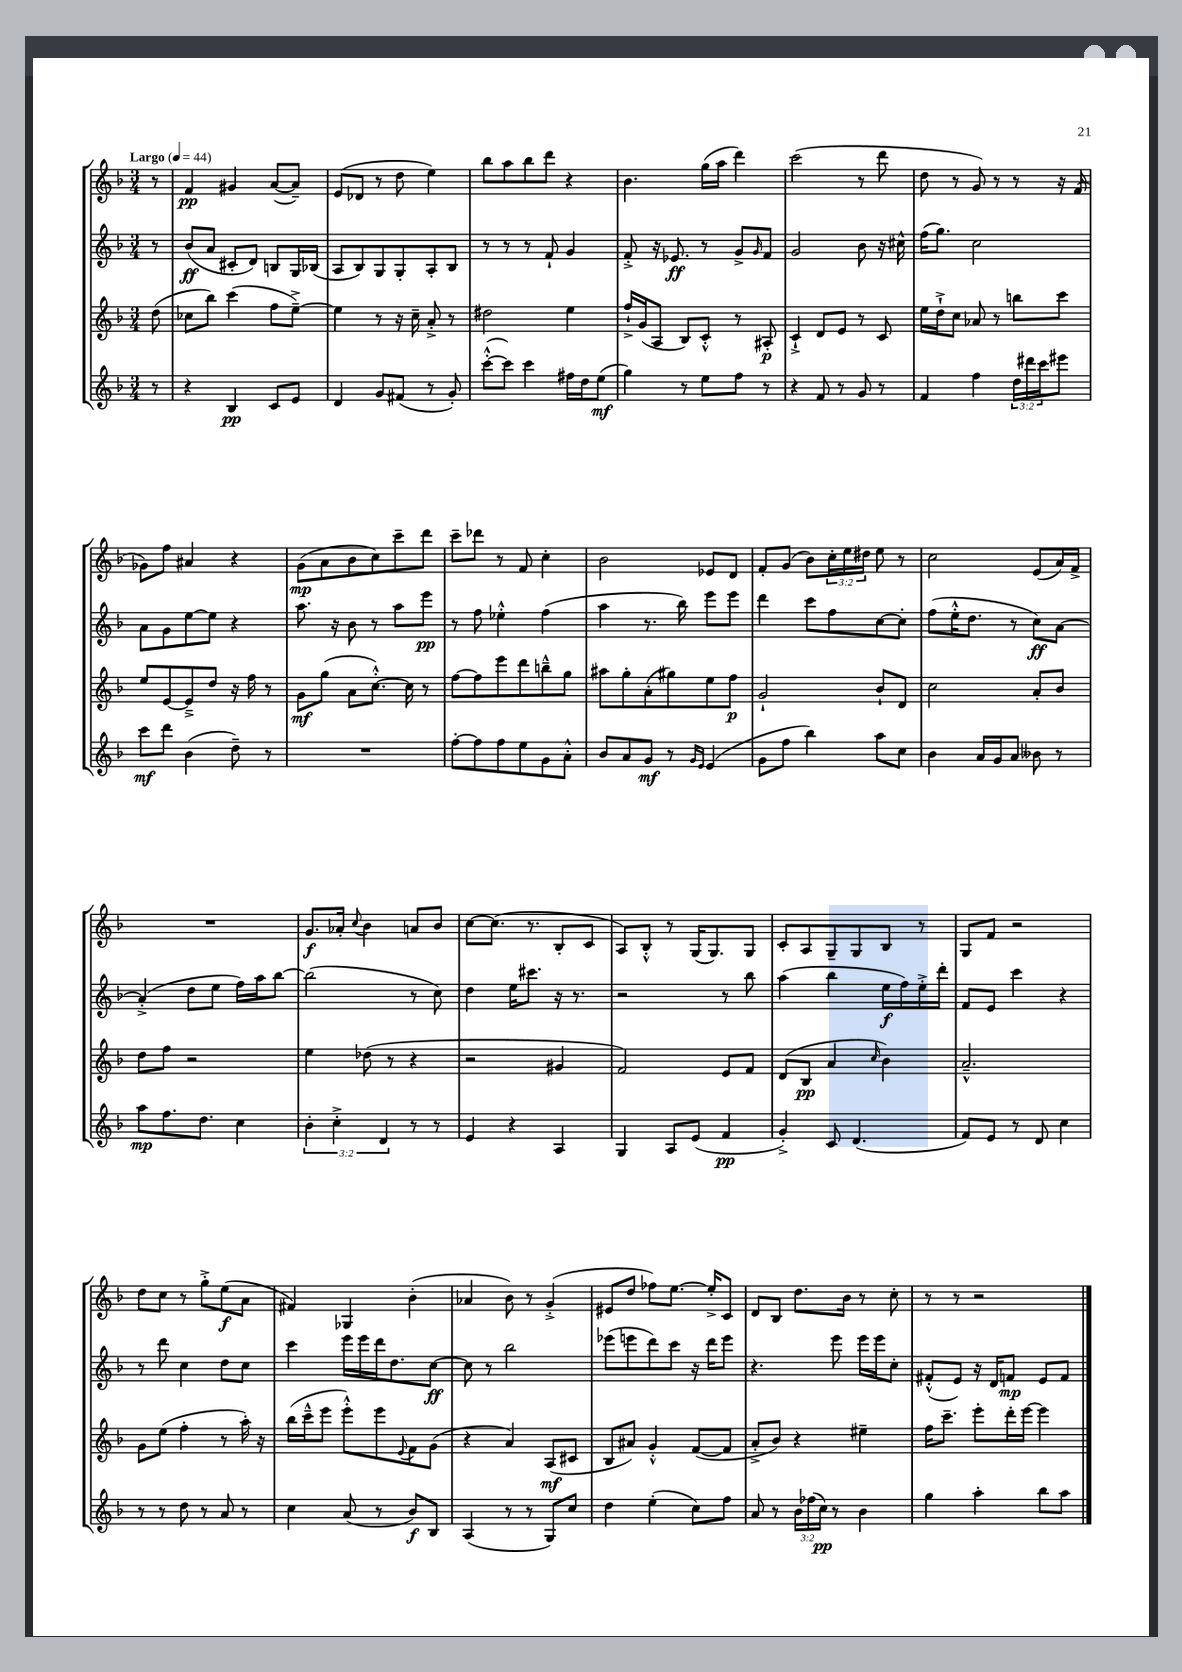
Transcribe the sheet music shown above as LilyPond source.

<<
\new StaffGroup <<
\new Staff = "s0" {
    \clef treble \key f \major \numericTimeSignature \time 3/4 \override Staff.TupletNumber.text = #tuplet-number::calc-fraction-text \partial 8 \tempo "Largo" 4 = 44
    r8 |
    f'4\pp gis'4 a'8~( a'8--) |
    e'8( des'8 r8 d''8 e''4) |
    bes''8 a''8 bes''8 d'''8 r4 |
    bes'4. g''16( a''16 d'''4) |
    c'''2( r8 d'''8 |
    d''8 r8 g'8) r8 r8 r16 f'16( |
    ges'8) f''8 ais'4 r4 |
    g'8\mp( a'8 bes'8 c''8) c'''8-- d'''8 |
    c'''8-- des'''8 r8 f'8 c''4-. |
    bes'2 ees'8 d'8 |
    f'8-. g'8( bes'8) \tuplet 3/2 { c''16-. e''16 dis''16 } e''8 r8 |
    c''2 e'8( a'16) f'16-> |
    R2. |
    g'8.\f aes'16-. \appoggiatura { c''8 } bes'4 a'8 bes'8 |
    c''8~ c''8.( r8. bes8-. c'8 |
    a8) bes8-.-^ r8 g16( g8.) g8 |
    c'8-. a8 g8-- g8 bes8 r8 |
    g8 f'8 r2 |
    d''8 c''8 r8 g''8-.-> e''8\f( a'8 |
    fis'4) ges4 bes'4-.( |
    aes'4 bes'8) r8 g'4-.->( |
    eis'8 d''8 fes''8) e''8.~ e''16-.-> c'8 |
    d'8 bes8 d''8. bes'16 r8 c''8-. |
    r8 r8 r2 \bar "|." |
}
\new Staff = "s1" {
    \clef treble \key f \major \numericTimeSignature \time 3/4 \partial 8
    r8 |
    bes'8\ff( a'8 cis'8-. d'8) b8 g16 bes16( |
    a8 bes8) g8 g8-. a8-. bes8 |
    r8 r8 r8 f'8-! g'4 |
    f'8-.-> r16 ees'8.\ff r8 g'8-> \grace { g'16 } f'8 |
    g'2 bes'8 r16 cis''16-^ |
    f''16( g''8.) c''2 |
    a'8 g'8 e''8~ e''8 r4 |
    a''8. r16 bes'8 r8 a''8 e'''8\pp |
    r8 f''8 ees''4-.-^ f''4( |
    a''4 r8. bes''16) e'''8 e'''8 |
    d'''4 c'''8 f''8 c''8~ c''8-. |
    f''8( e''16-.-^ d''8. r8 c''8\ff) a'8~ |
    a'4-.->( d''8 e''8 f''16) a''16 bes''8~ |
    bes''2( r8 c''8) |
    d''4 e''16 cis'''8. r16 r8. |
    r2 r8 bes''8 |
    a''4( bes''4 e''16\f f''16) e''16-.-> d'''16-. |
    f'8 e'8 c'''4 r4 |
    r8 d'''8 c''4 d''8 c''8 |
    c'''4 e'''16 e'''16 d'''16 d''8. c''8~\ff |
    c''8 r8 bes''2 |
    ees'''8( e'''8 d'''8) c'''8 r16 d'''16 e'''8 |
    r4. e'''8 e'''16 e'''16 c''8-. |
    fis'8-.-^( e'8) r16 d'16 f'8\mp e'8 f'8 \bar "|." |
}
\new Staff = "s2" {
    \clef treble \key f \major \numericTimeSignature \time 3/4 \partial 8
    d''8( |
    ces''8 bes''8) c'''4( f''8 e''8~--->) |
    e''4 r8 r16 c''16-- a'8-.-> r8 |
    dis''2 e''4 |
    f''16-!-> g'16( a8 bes8) c'8-.-^ r8 ais8-.\p |
    c'4-!-> d'8 e'8 r8 c'8 |
    e''16 d''16-!-> c''8 aes'8 r8 b''8 c'''8 |
    e''8 e'8~ e'8---> d''8 r16 f''16 r8 |
    g'8\mf g''8( a'8 c''8.~-.-^) c''16 r8 |
    f''8~ f''8 e'''8 d'''8 b''8---^ g''8 |
    ais''8 g''8-. a'8-.( gis''8) e''8 f''8\p |
    g'2-! bes'8-! d'8 |
    c''2 a'8-. bes'8 |
    d''8 f''8 r2 |
    e''4 des''8( r8 r4 |
    r2 gis'4 |
    f'2) e'8 f'8 |
    d'8( bes8\pp a'4 \grace { c''16 } bes'4) |
    a'2.---^ |
    g'8 e''8( f''4-. r8 a''16-.) r16 |
    bes''16( c'''16---^ e'''8 e'''8-.-^) e'''8 \appoggiatura { e'8 } f'8 g'8( |
    r4 a'4) a8\mf( cis'8 |
    bes8 ais'8) g'4-.-^ f'8~( f'8 |
    a'8-.-> bes'8) r4 eis''4-- |
    f''16 c'''8.-- e'''8-. d'''16-. e'''16~ e'''4 \bar "|." |
}
\new Staff = "s3" {
    \clef treble \key f \major \numericTimeSignature \time 3/4 \override Staff.TupletNumber.text = #tuplet-number::calc-fraction-text \partial 8
    r8 |
    r4 bes4\pp c'8 e'8 |
    d'4 g'8 fis'8( r8 g'8-.) |
    c'''8~-.-^( c'''8) c'''4 fis''16 d''16 e''8\mf( |
    g''4) r8 e''8 f''8 r8 |
    r4 f'8 r8 g'8 r8 |
    f'4 f''4 \tuplet 3/2 { d''16 dis'''16 c'''16 } eis'''8 |
    c'''8\mf d'''8 bes'4( d''8--) r8 |
    R2. |
    f''8~-. f''8 f''8 e''8 g'8 a'8-.-^ |
    bes'8 a'8 g'8\mf r8 \grace { g'16 e'16 } e'4( |
    g'8 f''8 bes''4) a''8 c''8 |
    bes'4 a'16 g'16 a'8 beses'8 r8 |
    a''8\mp f''8. d''8. c''4 |
    \tuplet 3/2 { bes'4-. c''4-.-> d'4 } r8 r8 |
    e'4 r4 a4 |
    g4 a8 e'8( f'4\pp |
    g'4-.->) c'8 d'4.( |
    f'8) e'8 r8 d'8 c''4 |
    r8 r8 d''8 r8 a'8 r8 |
    c''4 a'8( r8 bes'8\f) bes8 |
    a4( r8 r8 g8) c''8 |
    d''4 e''4-.( c''8) f''8 |
    a'8 r8 \tuplet 3/2 { bes'16 fes''16( c''16\pp) } r8 bes'4 |
    g''4 a''4-. bes''8 a''8 \bar "|." |
}
>>
>>
\layout { \context { \Score \remove "Bar_number_engraver" } }
